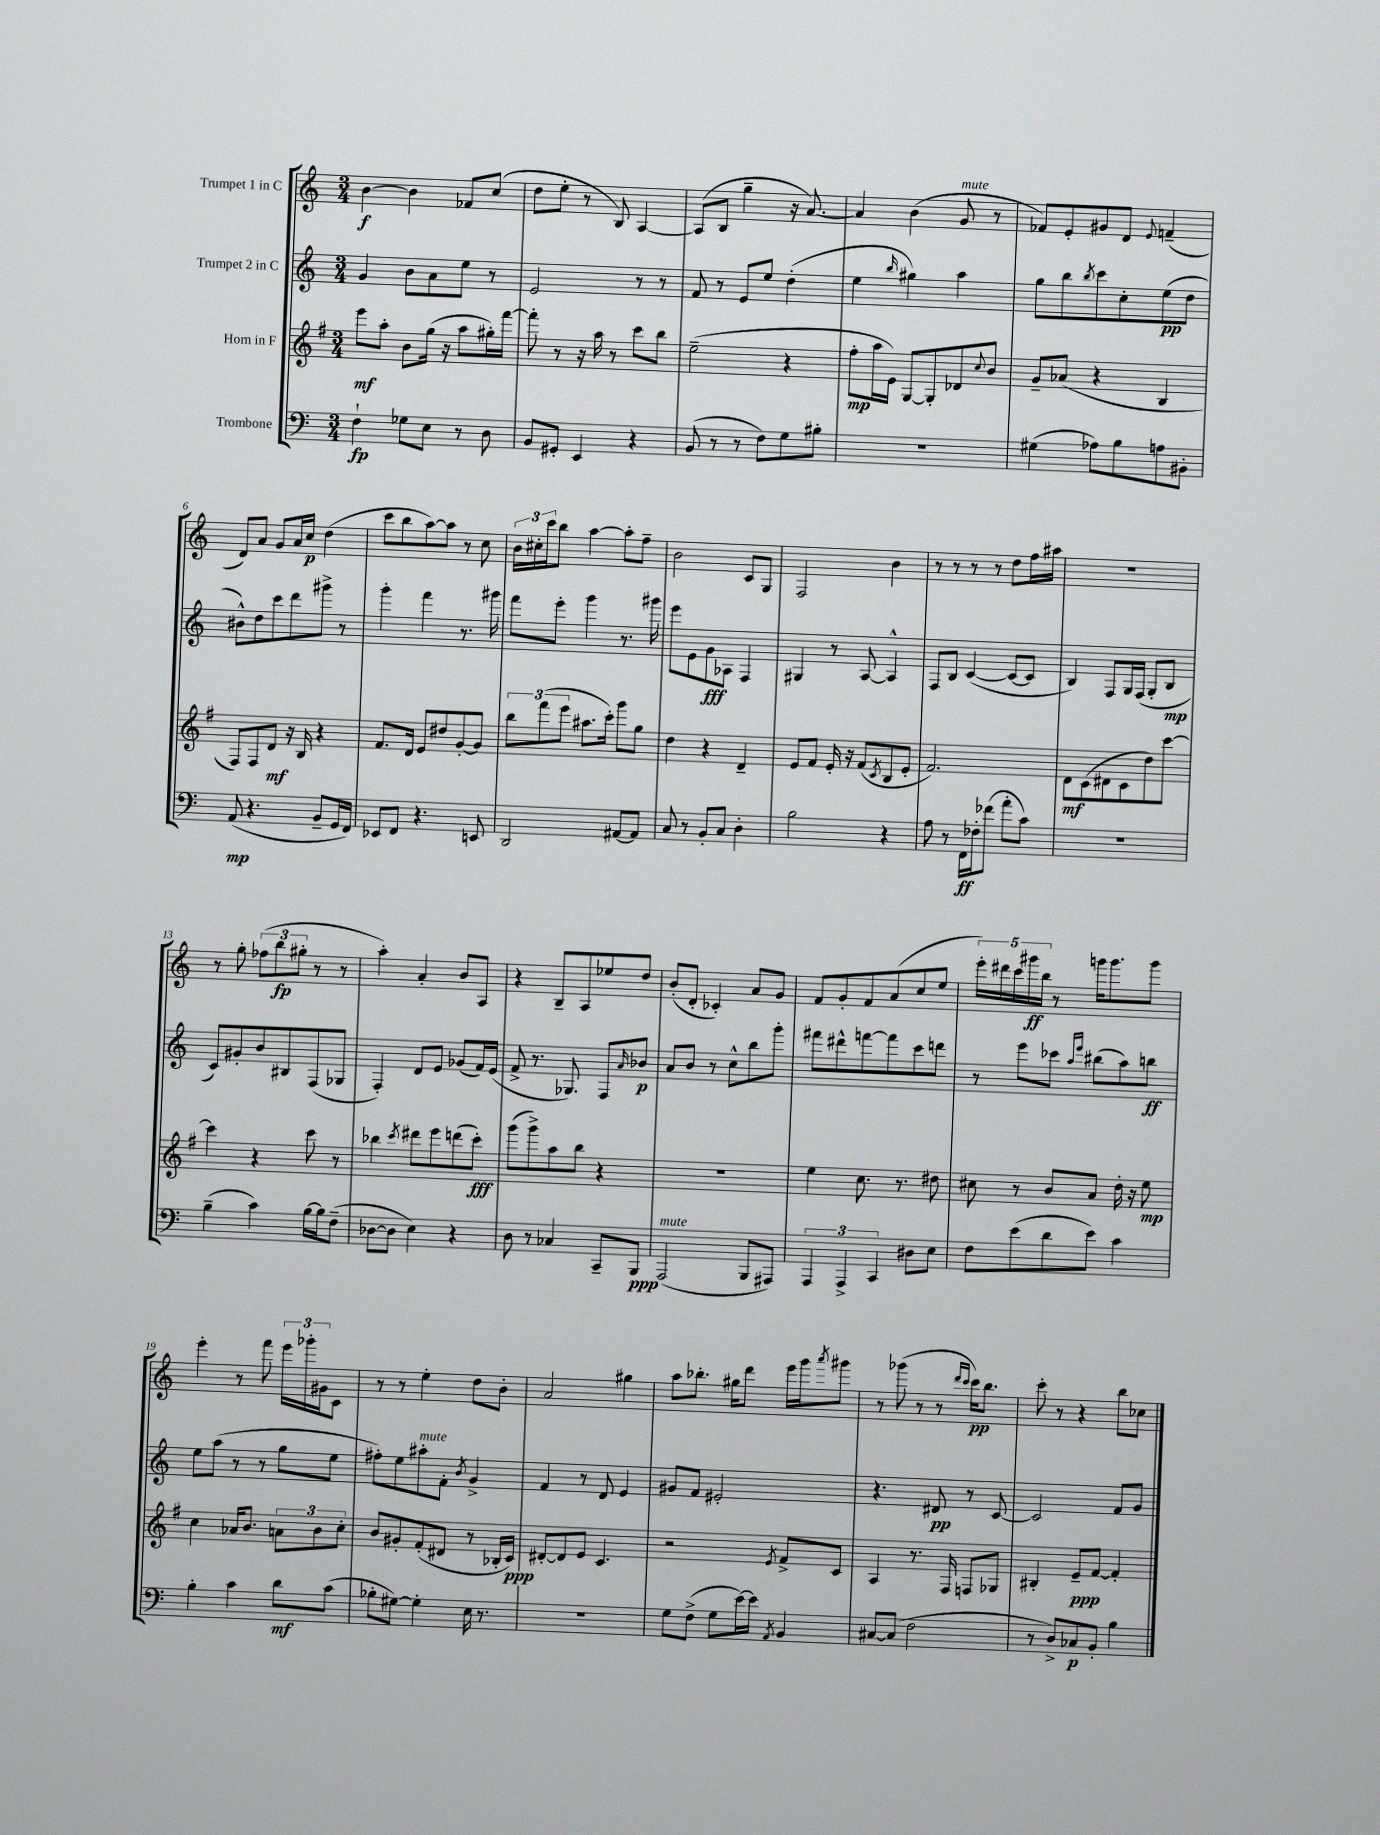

**kern	**kern	**kern	**kern
*staff4	*staff3	*staff2	*staff1
*clefF4	*clefG2	*clefG2	*clefG2
*k[]	*k[f#]	*k[]	*k[]
*M3/4	*M3/4	*M3/4	*M3/4
4F`	8eee	4g	[4b
.	8aa'	.	.
8G-	8b	8b	4b]
8E	(16gg	8a	.
.	16r	.	.
8r	8aa	8ee	8f-
8D	16gg#')	8r	(8cc
.	[16fff#	.	.
=	=	=	=
8BB	8fff#']	2e	8dd
8GG#'	8r	.	8ee'
4EE	16r	.	8r
.	16aa	.	.
.	8r	.	8B)
4r	8ccc	8r	[4A
.	8bb	8r	.
=	=	=	=
(8BB	(2ee~	8f	(8A]
8r	.	8r	8B
8r	.	8e	4gg~
8F)	.	8ee	.
8G	4r	(4dd'	16r
.	.	.	[8.a)
8B#'	.	.	.
=	=	=	=
2.r	8ff#'	4ee	4a]
.	16aa	.	.
.	16e)	.	.
.	.	16qqbb	.
.	[8G	4gg#)	(4b
.	8G']	.	.
.	8d-	4aa	8g
.	8qqcc	.	.
.	8b	.	8r
=	=	=	=
(4G#	8g~	8gg	8f-)
.	(8a-	8bb	8e'
.	.	8qbb	.
8A-)	4r	8ccc	8g#
8B	.	8cc'	8d
.	.	.	8qqe
8A	4B	(8ee	(4f~
8BB#'	.	8dd	.
=	=	=	=
(8AA	8F#)	8b#^^)	8d)
4.r	8F#	8dd	8a
.	8d	8ccc	8g
.	16r	8ddd	16a
.	16B	.	16cc
8BB~	4r	8ggg#^	(4dd
16GG	.	8r	.
16FF)	.	.	.
=	=	=	=
8EE-	8.f#	4ggg'	8ccc
8FF	.	.	8bb
.	16d	.	.
4.r	8e	4fff	[8aa)
.	8dd#	.	8aa]
.	[8g'	8.r	8r
8EE	8g]	.	8cc
.	.	16ggg#	.
=	=	=	=
2DD	12bb	8fff	24b
.	.	.	24cc#'
.	(12fff#	.	24ccc
.	.	8eee'	8bb
.	12eee	.	.
.	8.aa#	4ggg	[4aa
.	16ccc')	.	.
[8AA#	8ggg	8.r	8aa']
8AA#]	8gg	.	8ff~
.	.	16ggg#	.
=	=	=	=
8C	4dd	8eee	2b
8r	.	8e	.
8BB'	4r	8g	.
8C	.	8A-	.
4D'	4d~	4F	8c
.	.	.	8G
=	=	=	=
2B	8e	4G#	2F
.	8f#	.	.
.	16e'	8r	.
.	16r	.	.
.	(8f#	[8A	.
.	8qc	.	.
4r	8B	4A^^]	4b
.	8e'	.	.
=	=	=	=
8A	2.f#)	8F	8r
8r	.	8B	8r
16FF	.	([4c	8r
16F-'	.	.	.
(8f-	.	.	8r
8a'	.	8c_	8dd
8c)	.	8c]	16ff
.	.	.	16aa#
=	=	=	=
2.r	8d	4B)	2.r
.	(8c	.	.
.	8d#	8F	.
.	8c	16G	.
.	.	(16F	.
.	8dd)	8G'	.
.	[8ccc	8B	.
=	=	=	=
(4B~	4ccc]	8c)	8r
.	.	8g#'	8gg'
4c)	4r	8b	(12ff-
.	.	.	12bb
.	.	8B#	.
.	.	.	12gg#'
[16B	8ccc	(8F	8r
16B]	.	.	.
(8F~	8r	8G-	8r
=	=	=	=
[8D-	4bb-	4F')	4aa')
8D-]	.	.	.
.	8qccc	.	.
4E)	8ddd#	8d	4a'
.	8eee	8e	.
4r	(8ddd	(8g-	8b
.	8ccc')	16f)	8A
.	.	(16e	.
=	=	=	=
8D	(8ggg	8f^	4r
8r	8ggg^)	8.r	.
4C-	8aa	.	8B~
.	.	8.G-)	.
.	8bb	.	8A
8CC~	4r	8F	8ee-
.	.	16qqa	.
8BBB	.	8b-	8dd
=	=	=	=
(2AAA	2.r	8a	(8b'
.	.	8b	8d'
.	.	8r	4c-')
.	.	8cc^^	.
8BBB	.	8bb	8a
8AAA#)	.	8ggg'	8g
=	=	=	=
6AAA	4ee	8fff#	8f
.	.	8ddd#^^	8g'
6AAA^	.	.	.
.	8.cc	[8fff	8f
6CC	.	.	.
.	.	8fff]	(8a
.	8.r	.	.
8D#	.	8ccc	8cc
8E	8dd#	8ddd	8ee
=	=	=	=
8F	8cc#	8r	20eee')
.	.	.	20ddd#
.	.	.	20ccc
(8e	8r	8eee	.
.	.	.	20ggg#
.	.	.	20bb
8d	8b	8ccc-	8r
.	.	16qqaa	.
.	.	16qqeee	.
8e)	8a	(8bb#	16ggg
.	.	.	8.ggg
4c	16dd'	8aa)	.
.	16r	.	.
.	8ee	8bb	8ggg
=	=	=	=
4B'	4cc	8ee	4eee'
.	.	(8aa	.
4c	16a-	8r	8r
.	8.b	.	.
.	.	8r	8fff
8d	12a	8gg	24eee
.	.	.	24ggg-'
.	12b	.	24g#
(8c	.	8ee	8c
.	12cc'	.	.
=	=	=	=
8B-'	8b	8ff#')	8r
[8G#)	8g#'	8ee	8r
4G#']	(8f#'	8aa#'	4ee'
.	8d#	8f'	.
.	.	8qb	.
16E	8r	4g^	8dd
8.r	.	.	.
.	16B-'	.	8b'
.	16c)	.	.
=	=	=	=
2.r	[8d#'	4f	2a
.	8d#]	.	.
.	8e	8r	.
.	4.c	8d	.
.	.	4e	4gg#
=	=	=	=
8G	2r	8g#	8aa
(8F^	.	8f	8.bb-'
8G	.	2e#'	.
.	.	.	16gg#
[16e)	.	.	8ddd
16e]	.	.	.
8qAA	8qe	.	.
4BB	8f#^	.	16eee
.	.	.	16ggg
.	.	.	8qaaa
.	8c	.	8ggg#
=	=	=	=
[8C#	4A	4.r	8r
(8C#]	.	.	(8ggg-
2F	8.r	.	8r
.	.	8d#	8r
.	16F#	.	.
.	.	.	16qqddd
.	.	.	16qqccc
.	8F	8r	16ccc)
.	.	.	8.bb
.	8G-	[8c	.
=	=	=	=
8r	4B#'	2c]	8ccc'
8D^)	.	.	8r
8C-	8e~	.	4r
8BB'	[8f#	.	.
4B	4f#']	8f	8bb
.	.	8g	8cc-
==	==	==	==
*-	*-	*-	*-
